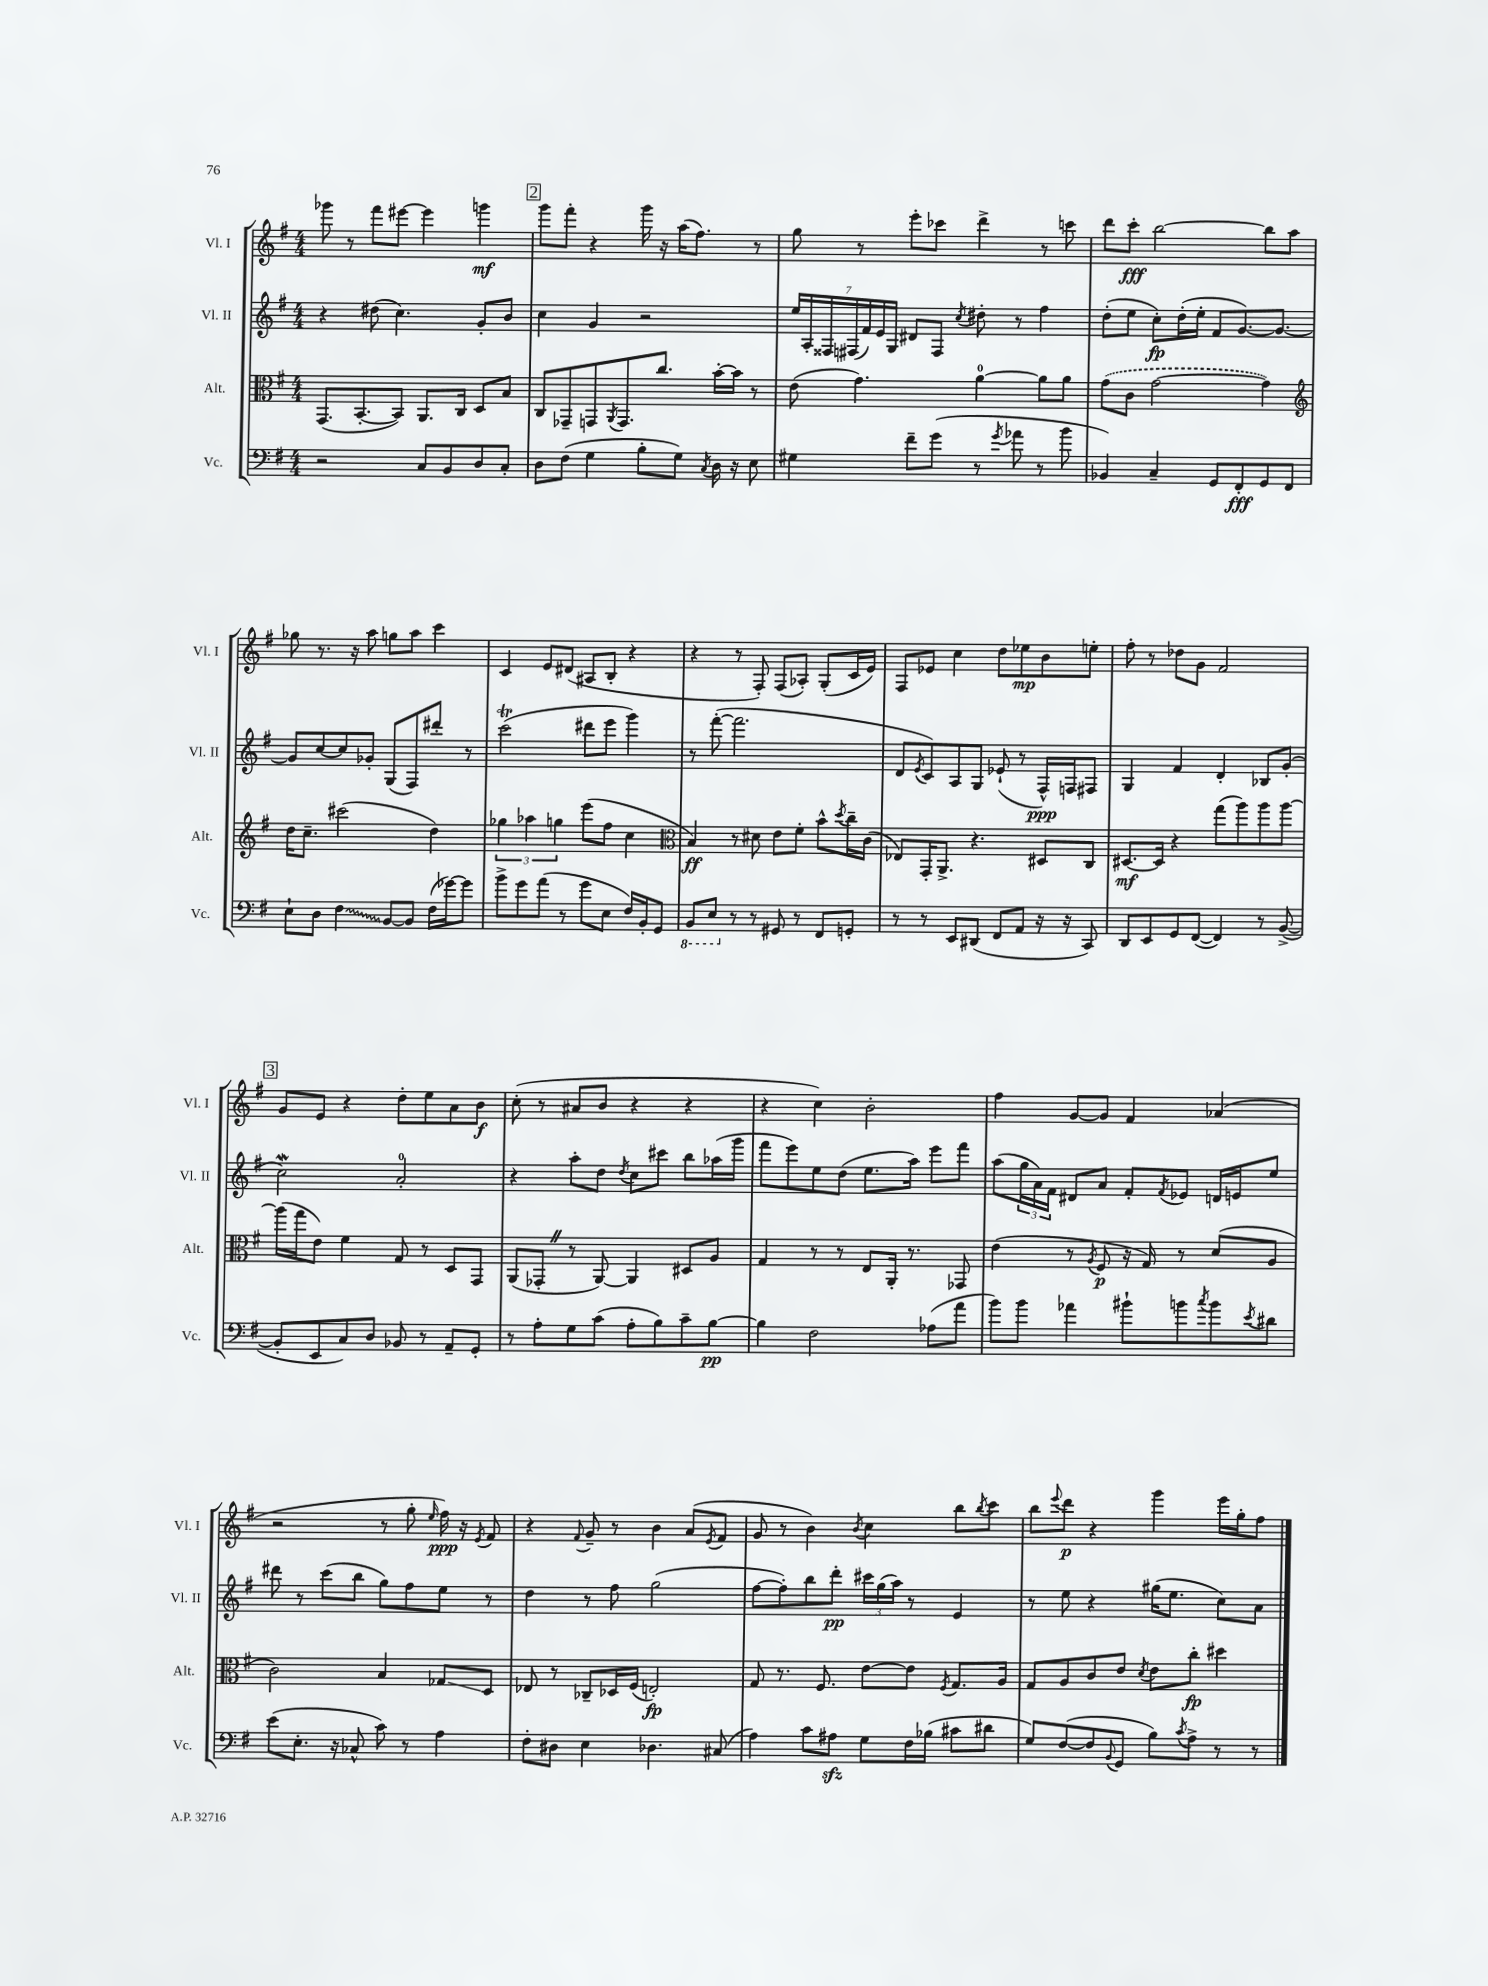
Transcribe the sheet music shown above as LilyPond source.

<<
\new StaffGroup <<
\new Staff = "s0" \with { instrumentName = "Vl. I" shortInstrumentName = "Vl. I" } {
    \clef treble \key g \major \numericTimeSignature \time 4/4
    ges'''8 r8 fis'''8 eis'''8~ eis'''4 g'''4\mf |
    \mark \markup { \box "2" } g'''8 fis'''8-. r4 g'''16 r16 a''16( fis''8.) r8 |
    g''8 r8 e'''8-. ces'''8 d'''4-> r8 c'''8 |
    d'''8 c'''8-.\fff b''2~ b''8 a''8 |
    ges''8 r8. r16 a''8 g''8 a''8 c'''4 |
    c'4 e'8 dis'8( ais8 b8-. r4 |
    r4 r8 fis8-.) fis8( aes8-.) g8-.( c'16 e'16) |
    fis8 ees'8 c''4 d''8 ees''8\mp b'8 e''8-. |
    fis''8-. r8 des''8 g'8 fis'2 |
    \mark \markup { \box "3" } g'8 e'8 r4 d''8-. e''8 a'8 b'8\f |
    c''8-.( r8 ais'8 b'8 r4 r4 |
    r4 c''4) b'2-. |
    fis''4 g'8~ g'8 fis'4 aes'4( |
    r2 r8 g''8-. \grace { e''16 } fis''16\ppp) r16 \acciaccatura { e'8 } fis'8 |
    r4 \appoggiatura { fis'8 } g'8-- r8 b'4 a'8( \acciaccatura { e'8 } fis'8 |
    g'8 r8 b'4) \acciaccatura { b'8 } c''4 b''8 \acciaccatura { b''8 } c'''8 |
    b''8 \appoggiatura { e'''8 } d'''8\p r4 g'''4 e'''16 g''16-. fis''8 \bar "|." |
}
\new Staff = "s1" \with { instrumentName = "Vl. II" shortInstrumentName = "Vl. II" } {
    \clef treble \key g \major \numericTimeSignature \time 4/4
    r4 dis''8( c''4.) g'8-. b'8 |
    \mark \markup { \box "2" } c''4 g'4 r2 |
    \tuplet 7/4 { e''16 a16-. fisis16 fis16( fis'16) e'16 g16 } dis'8 fis8 \acciaccatura { c''8 } dis''8-. r8 fis''4 |
    d''8-.( e''8 c''8-.\fp) d''16-.( e''16-. fis'8 g'8.~) g'8.~ |
    g'8 c''8~ c''8 ges'8-. g8( fis8) dis'''8-. r8 |
    c'''2\trill( dis'''8 e'''8 g'''4) |
    r8 fis'''8~-.( fis'''2. |
    d'8 \acciaccatura { e'8 } c'8) a8 g8 ees'8-!( r8 fis16-^\ppp) f16 fis8 |
    g4 fis'4 d'4-. bes8 g'8-.( |
    \mark \markup { \box "3" } c''2\mordent) a'2-0-. |
    r4 a''8-. d''8 \acciaccatura { d''8 } c''8 cis'''8 b''8 aes''16( g'''16 |
    fis'''8 e'''8) e''8 d''8( e''8. a''16) e'''8 fis'''8 |
    a''8( \tuplet 3/2 { g''16 a'16) fis'16 } dis'8 a'8 fis'8-. \acciaccatura { fis'8 } ees'8 d'16 e'16 e''8 |
    dis'''8 r8 c'''8( b''8 g''8) fis''8 e''8 r8 |
    d''4 r8 fis''8 g''2( |
    fis''8~ fis''8-.) b''8 d'''8-.\pp \tuplet 3/2 { cis'''16 g''16( a''16) } r8 e'4 |
    r8 e''8 r4 gis''16( e''8. c''8) a'8 \bar "|." |
}
\new Staff = "s2" \with { instrumentName = "Alt." shortInstrumentName = "Alt." } {
    \clef alto \key g \major \numericTimeSignature \time 4/4
    g,8.( b,8.~-. b,8) a,8. c16 d8 b8 |
    \mark \markup { \box "2" } c8 ges,8-- g,8 \acciaccatura { a,8 } g,8. c''8. b'16~-. b'16 r8 |
    e'8( g'4.) a'4-0~ a'8 a'8 |
    \once \slurDashed g'8( c'8 g'2~ g'4) |
    \clef treble d''16 c''8.-- cis'''2( d''4) |
    \tuplet 3/2 { ges''4 aes''4 g''4 } e'''8( fis''8 c''4 |
    \clef alto b4\ff) r8 dis'8 e'8 fis'8-. b'8-^ \acciaccatura { d''8 } c''16-- c'16( |
    ees8) g,16-. a,8.-> r4. dis8 c8 |
    dis8.~\mf dis16 r4 g''8( a''8) a''8 a''8~ |
    \mark \markup { \box "3" } a''16( g''16 e'8) fis'4 g8 r8 d8 g,8 |
    a,8( ges,8-. \once \override BreathingSign.text = \markup { \musicglyph "scripts.caesura.straight" } \breathe r8 a,8~) a,4 dis8 a8 |
    g4 r8 r8 e8 a,16-. r8. ges,8 |
    e'4( r8 \acciaccatura { a8 } fis8\p r16 g16) r8 d'8( a8 |
    c'2) b4 ges8\glissando d8 |
    ees8 r8 ces8-- des16 fis16( e2-.\fp) |
    g8 r8. fis8. e'8~ e'8 \acciaccatura { fis8 } g8. a16 |
    g8 a8 c'8 e'8 \acciaccatura { d'8 } e'8 c''8-.\fp dis''4 \bar "|." |
}
\new Staff = "s3" \with { instrumentName = "Vc." shortInstrumentName = "Vc." } {
    \clef bass \key g \major \numericTimeSignature \time 4/4
    r2 c8 b,8 d8 c8-. |
    \mark \markup { \box "2" } d8 fis8( g4 b8-. g8) \acciaccatura { c8 } d16 r16 e8 |
    gis4 fis'8-- g'8( r8 \acciaccatura { g'8 } aes'8 r8 b'8 |
    bes,4) c4-- g,8 fis,8-.\fff g,8 fis,8 |
    e8-! d8 \once \override Glissando.style = #'zigzag fis4\glissando b,8~ b,8 fis16( ges'16~) ges'8 |
    b'8-> g'8 a'8( r8 g'8 e8 fis16) b,16-. g,8 |
    \ottava #-1 b,,8 e,8 \ottava #0 r8 r8 gis,8 r8 fis,8 g,8-. |
    r8 r8 e,8 dis,8( fis,8 a,8 r16 r16 c,8) |
    d,8 e,8 g,8 fis,8~( fis,4) r8 b,8~->( |
    \mark \markup { \box "3" } b,8-. e,8 c8) d8 bes,8 r8 a,8-- g,8-. |
    r8 a8-. g8 c'8( a8-. b8) c'8-- b8~\pp |
    b4 fis2 aes8( a'8 |
    b'8) b'8 aes'4 bis'8-! b'8 \acciaccatura { c''8 } b'8 \acciaccatura { e'8 } dis'8 |
    e'8( e8.-. r16 ces8-^ c'8) r8 a4 |
    fis8-. dis8 e4 des4. cis8( |
    a4) c'8 ais8\sfz g8 fis16 bes16( cis'8 dis'8 |
    g8) fis8~( fis8 \appoggiatura { b,8 } g,8 b8) \acciaccatura { c'8 } a8-> r8 r8 \bar "|." |
}
>>
>>
\layout { \context { \Score \remove "Bar_number_engraver" } }
